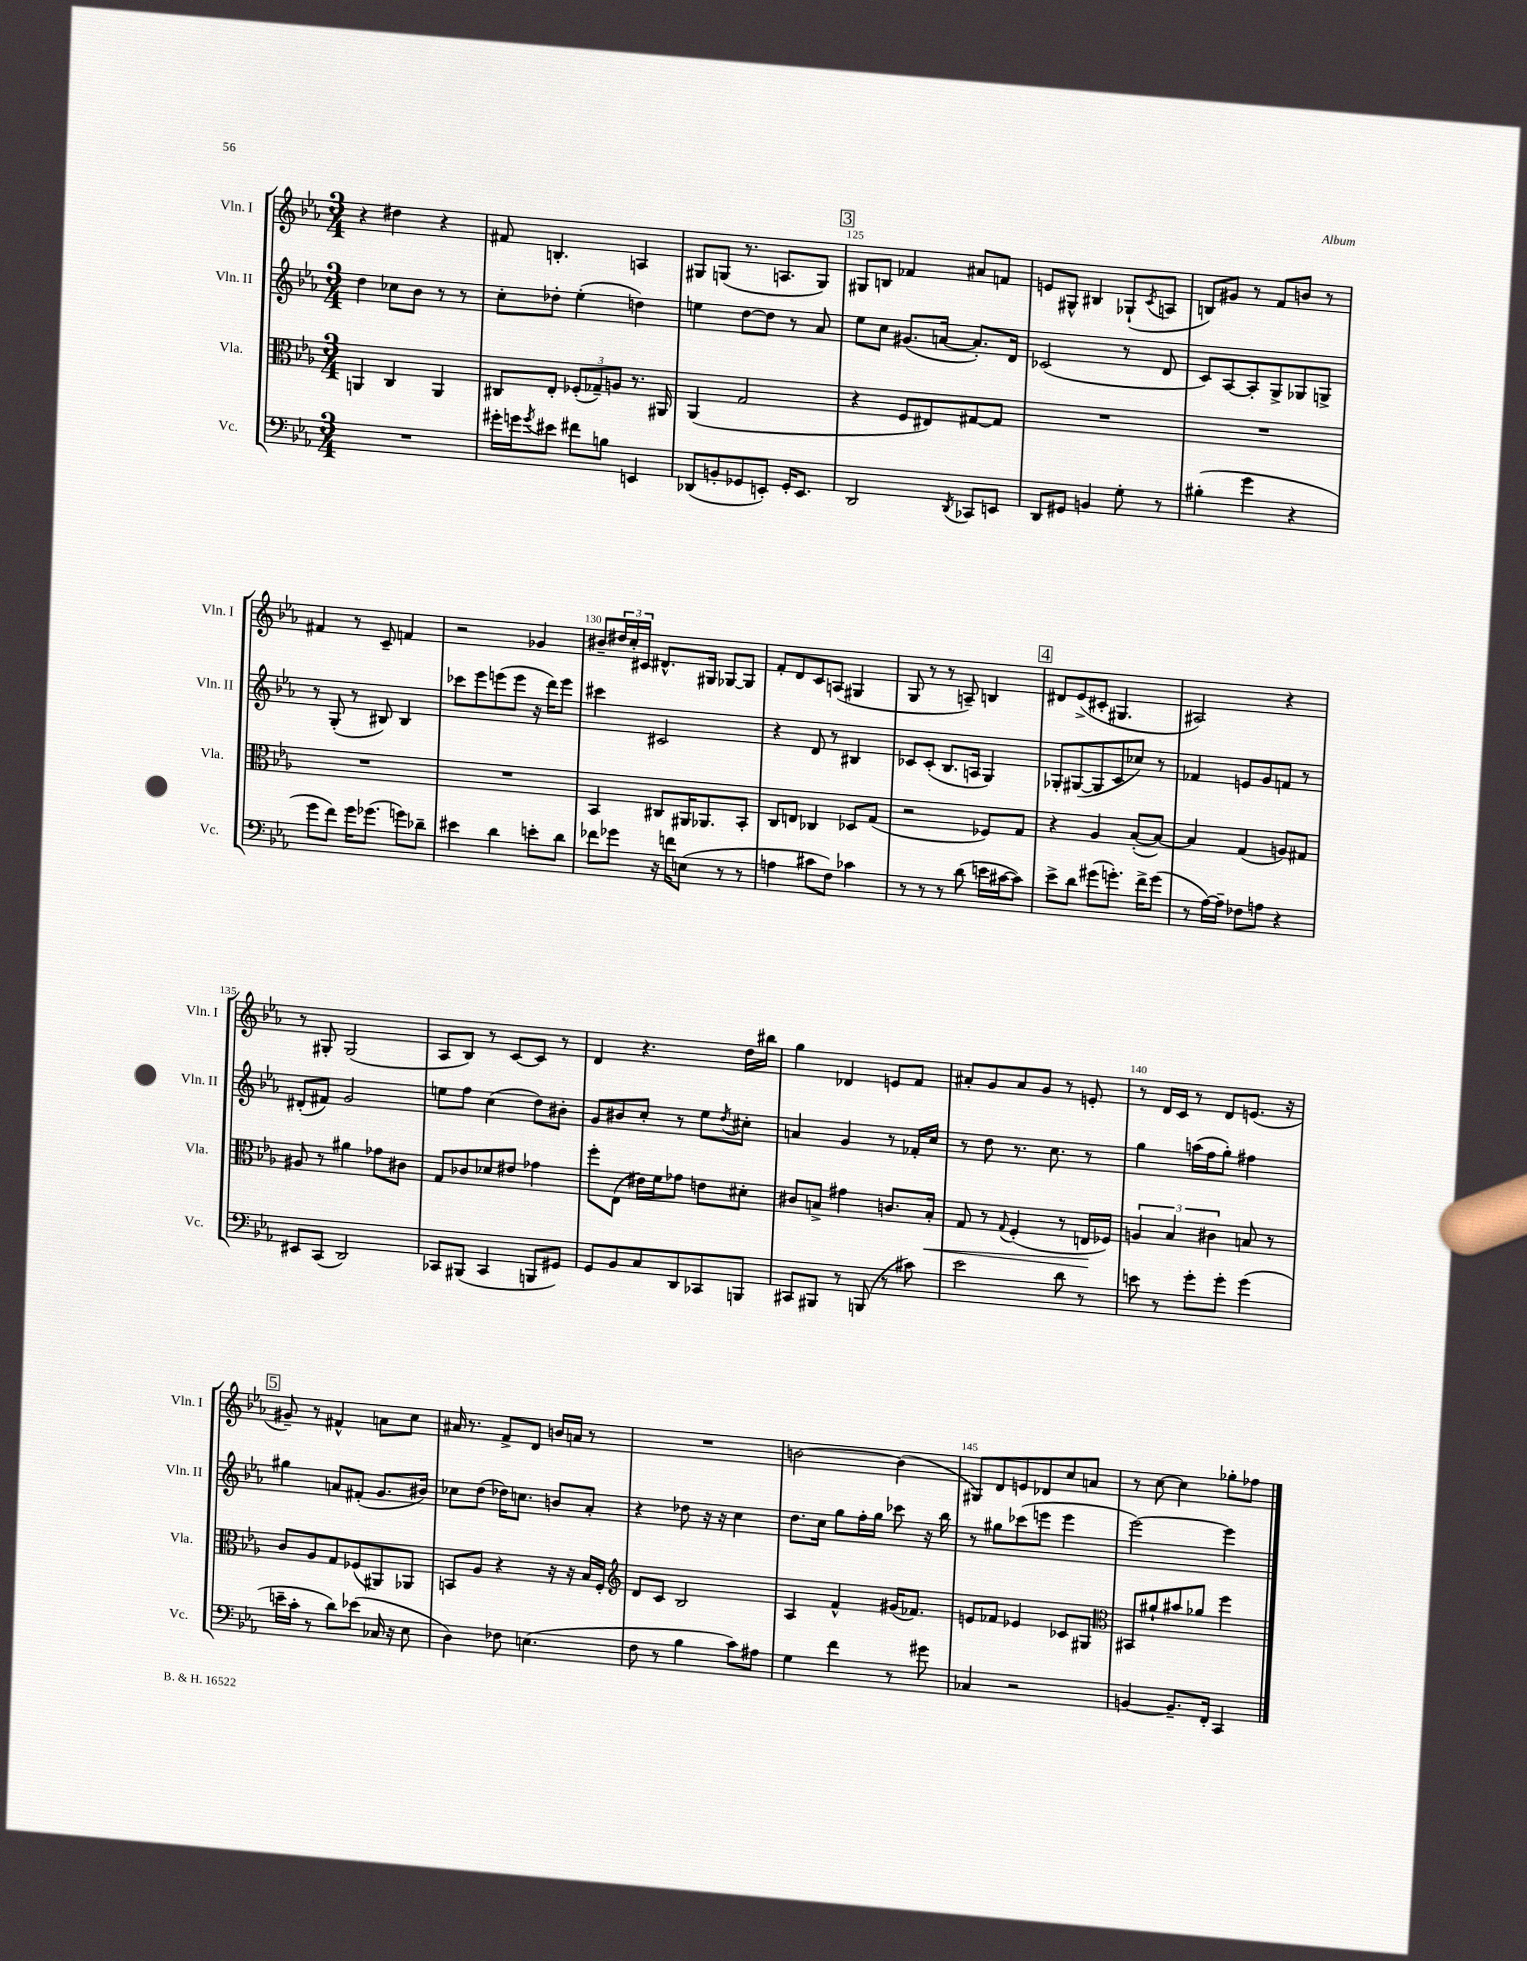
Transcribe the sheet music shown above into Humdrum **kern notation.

**kern	**kern	**kern	**kern
*staff4	*staff3	*staff2	*staff1
*clefF4	*clefC3	*clefG2	*clefG2
*k[b-e-a-]	*k[b-e-a-]	*k[b-e-a-]	*k[b-e-a-]
*M3/4	*M3/4	*M3/4	*M3/4
2.r	4AA	4dd	4r
.	4C	8cc-	4dd#
.	.	8b-	.
.	4AA	8r	4r
.	.	8r	.
=	=	=	=
16g#'	8C#	8cc'	8f#
16g	.	.	.
8qg	.	.	.
8e#	8E-'	8dd-'	4.B'
8f#	(12F-'	(4ee-'	.
.	12G-~)	.	.
8B	.	.	.
.	12A	.	.
4EE	8.r	4dd)	4A
.	16AA#	.	.
=	=	=	=
(8DD-	(4AA-	4ee	8G#
8BB'	.	.	(8G
8GG-	2G	[8dd	8.r
8EE')	.	8dd]	.
.	.	.	8.A
16GG-'	.	8r	.
8.EE	.	.	.
.	.	8a-	8G)
=	=	=	=
2DD	4r	8ee-	8G#
.	.	8cc	8B
.	8F	(8.g#	4f-
.	8E#)	.	.
.	.	[16a	.
8qDD	.	.	.
8CC-	[8G#	8.a'])	8a#
8EE	8G#]	.	8f
.	.	16d	.
=	=	=	=
8DD	2.r	(2c-	8e
8GG#	.	.	8G#^^
4BB	.	.	4B#
8G'	.	8r	(8G-`
.	.	.	8qc
8r	.	8d	8A
=	=	=	=
(4B#'	2.r	8c)	8B)
.	.	[8A-	8g#
4g	.	8A-']	8r
.	.	8G^	8f
4r	.	8G-	8b
.	.	8G^	8r
=	=	=	=
8g	2.r	8r	4f#
8f)	.	(8G'	.
16g	.	8r	8r
(8.g-	.	.	.
.	.	8B#)	8c~
8g)	.	4B#	4f
8d-~	.	.	.
=	=	=	=
4e#	2.r	8ccc-	2r
.	.	8eee-	.
4d	.	(8eee	.
.	.	8eee	.
8e'	.	16r	4g-
.	.	16ddd)	.
8d	.	8eee	.
=	=	=	=
8f-	4BB-	4ccc#	8b#~
8g-	.	.	24dd#
.	.	.	24cc'
.	.	.	24c#
16r	8C#	2c#	8.d#^^
16f	.	.	.
(8E	16AA#	.	.
.	8.AA-	.	16G#
8r	.	.	[8G-
8r	8BB-'	.	8G-]
=	=	=	=
4A	8C	4r	8f'
.	8E	.	8d
8c#	4C-	8d	8c
8F)	.	8r	(8A
4c-	8D-	4B#	4G#
.	(8G	.	.
=	=	=	=
8r	2r	8c-	8G
8r	.	(8c-'	8r
8r	.	8.B-	8r
(8d	.	.	8A~)
.	.	16A	.
16e	8F-)	4G)	4B
[16c#	.	.	.
8c#])	8G	.	.
=	=	=	=
8e-^	4r	8G-'	8d#
8d	.	([8G#	(8e-^
(8g#	4A-	8G#]	8c#'
8.g')	.	8c	4.G#
.	([8B-'	8cc-)	.
16f^	.	.	.
(8g	8B-_)	8r	.
=	=	=	=
8r	4B-]	4f-	2A#)
[16A-)	.	.	.
16A-~]	.	.	.
8F-	(4G	8e	.
8A	.	8g	.
4r	8A)	8f	4r
.	8G#	8r	.
=	=	=	=
8EE#	8A#	(8d#'	8r
(8CC	8r	8f#)	8G#'
2DD)	4a#	2g	(2G#
.	8g-	.	.
.	8c#	.	.
=	=	=	=
8CC-	8G	8ee	8A-
(8BBB#	8c-	8ff	8B-)
4CC-	8d-	(4cc	8r
.	8e#	.	[8c
8BBB	4g-	8dd)	8c]
8GG#)	.	8b#'	8r
=	=	=	=
8GG	8ff'	8g	4d
8BB-	(8E-	8b#	.
8C	16e#)	8cc'	4.r
.	16f	.	.
8DD	8g-	8r	.
8CC-	8e	8ee-	.
.	.	8qdd	.
8BBB	8d#'	8cc#'	16dd
.	.	.	16bb#
=	=	=	=
8CC#	8c#	4a	4gg
8BBB#	8B^	.	.
8r	4g#	4g	4d-
(8BBB	.	.	.
8r	8.c	8r	8e
8c#)	.	16f-'	8f
.	16B'	16cc	.
=	=	=	=
2e-	8G	8r	8a#'
.	8r	8dd	8g
.	8qqG	.	.
.	(4F'	8.r	8a#
.	.	.	8g
.	.	8.cc	.
8d	8r	.	8r
8r	16E	8r	8e'
.	16F-)	.	.
=	=	=	=
8e	6A	4gg	8r
8r	.	.	16d
.	6B-	.	.
.	.	.	16c
8g'	.	(16aa	8r
.	.	16ff	.
.	6c#	.	.
8g'	.	8gg')	8d
(4g	8B	4ff#	(8.e
.	8r	.	.
.	.	.	16r
=	=	=	=
16e~	8c	4gg#	8g#~)
16c'	.	.	.
8r	8A-	.	8r
8d)	8G	8a	4f#^^
(8e-	(8F-	(8f#'	.
16C-	8AA#)	8.g	8a
16r	.	.	.
8E-	8AA-	.	8cc
.	.	16b#)	.
=	=	=	=
4D)	8BB	8cc-	16a#
.	.	.	8.r
.	8A-	(8dd	.
8F-	4r	16dd-)	8f^
.	.	8.cc	.
(4.E	.	.	8d
.	16r	8b	16b
.	16r	.	16a
.	16B-	8a-'	8r
.	16F'	.	.
=	=	=	=
*	*clefG2	*	*
8F	8d	4r	2.r
8r	8c	.	.
4B-	2B-	8dd-	.
.	.	16r	.
.	.	16r	.
8c)	.	4cc	.
8A#	.	.	.
=	=	=	=
4G	4A-	8.dd	[2b
.	.	16cc	.
4f	4f^^	8gg	.
.	.	16ff'	.
.	.	16gg	.
8r	(16g#	8ccc-	(4b]
.	8.f-)	.	.
8g#	.	16r	.
.	.	16bb-	.
=	=	=	=
4C-	8e	8r	8G#)
.	8f-	8gg#	8d
2r	4e-	(8ccc-	8e
.	.	8eee	8d-
.	8c-	4eee	8cc
.	8G#	.	8a
=	=	=	=
*	*clefC3	*	*
[4BB	8BB#	[2eee-)	8r
.	8a#`	.	[8cc
8.BB~]	8b#	.	4cc]
.	8a-	.	.
16FF'	.	.	.
4CC	4ff	4eee-]	8gg-'
.	.	.	8ff-
==	==	==	==
*-	*-	*-	*-
